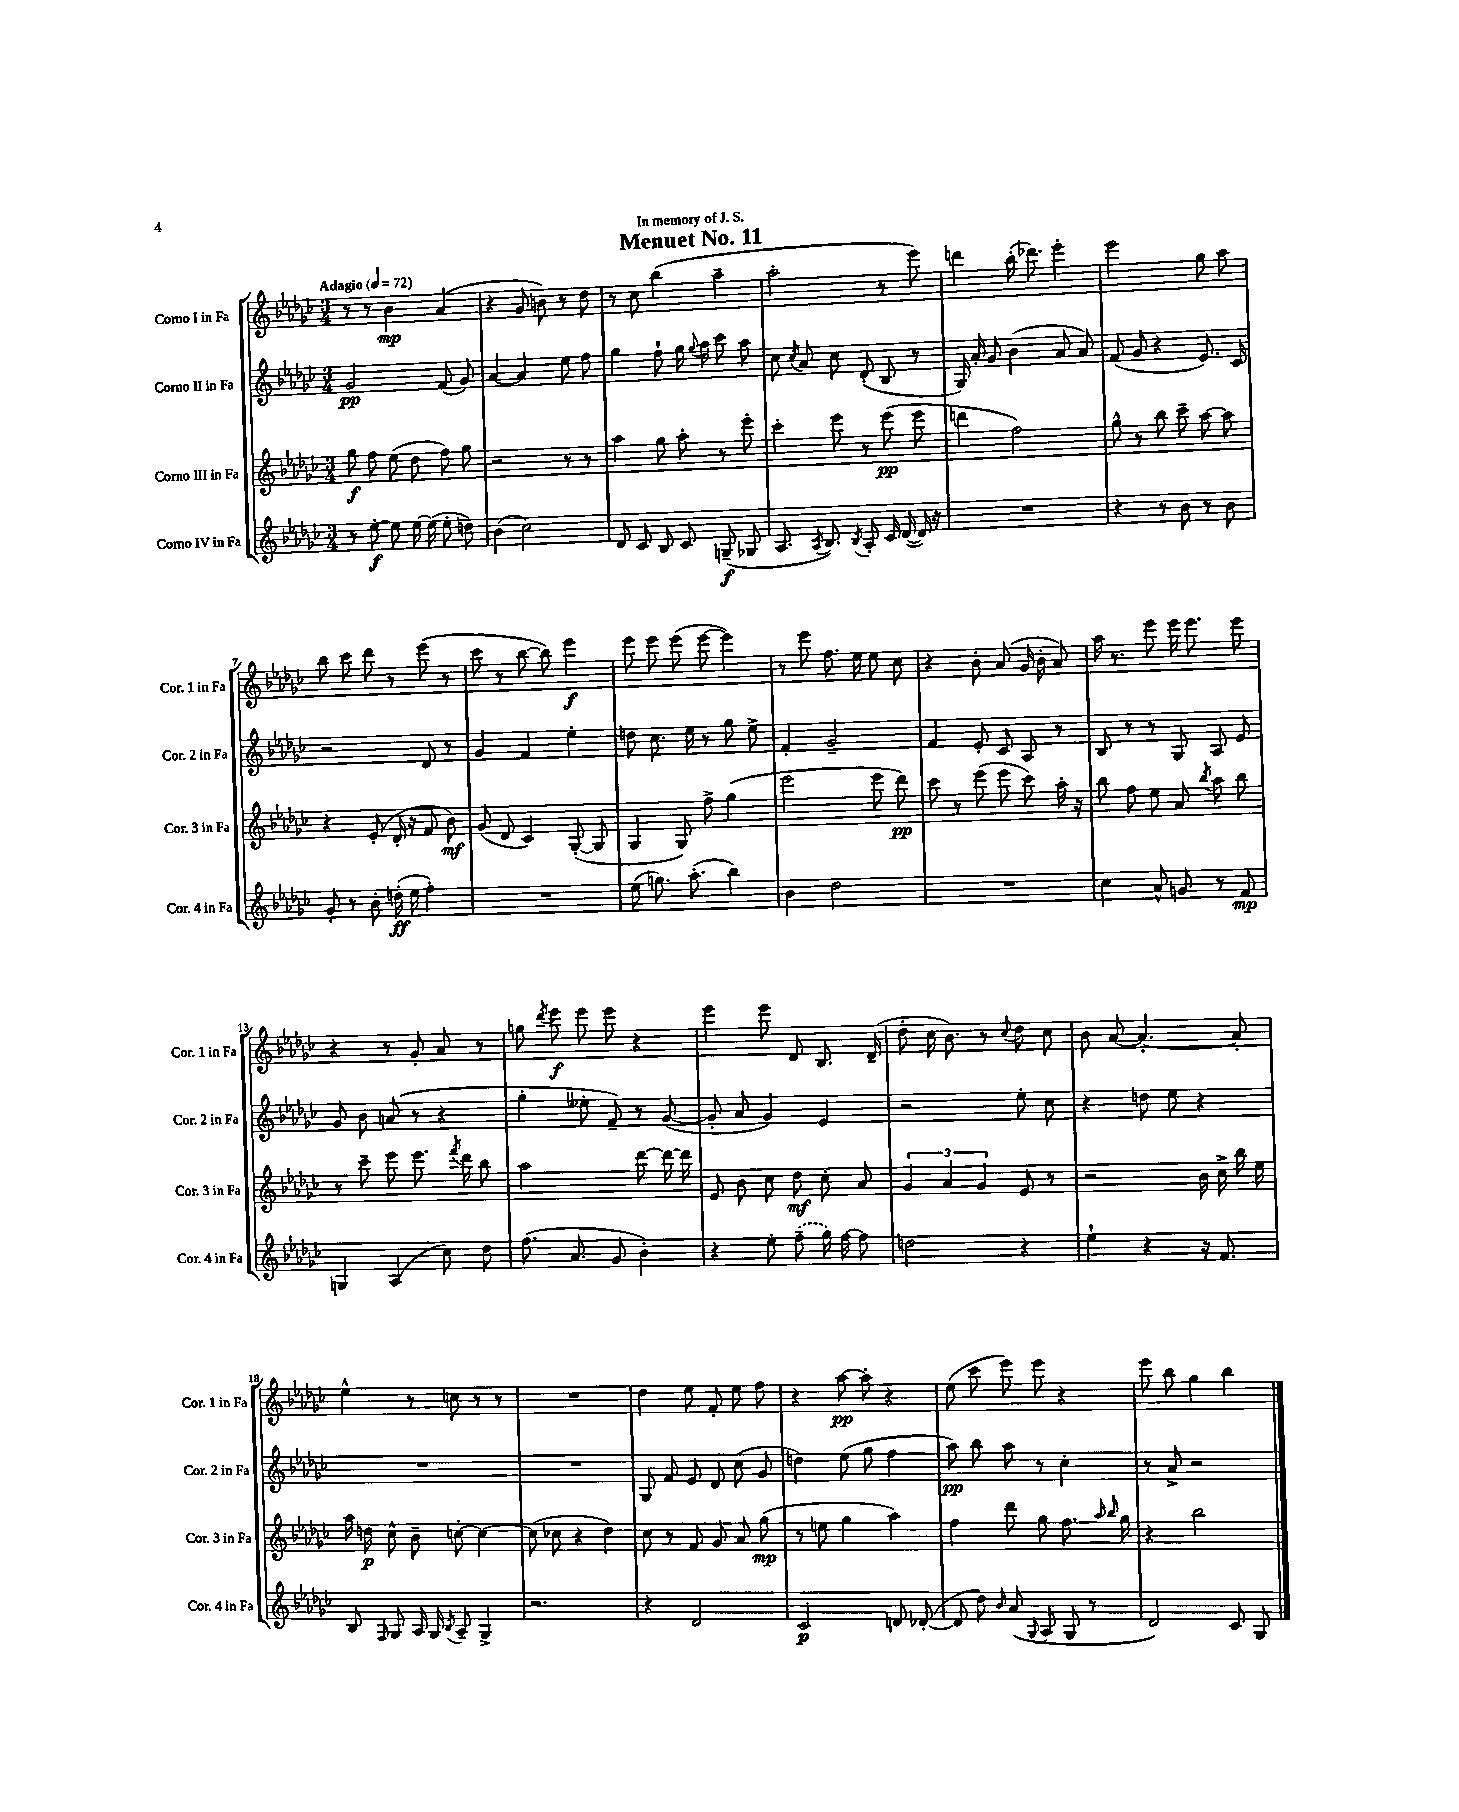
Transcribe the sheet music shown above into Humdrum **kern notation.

**kern	**dynam	**kern	**dynam	**kern	**dynam	**kern	**dynam
*part4	*part4	*part3	*part3	*part2	*part2	*part1	*part1
*staff4	*staff4	*staff3	*staff3	*staff2	*staff2	*staff1	*staff1
*I"Corno IV in Fa	*	*I"Corno III in Fa	*	*I"Corno II in Fa	*	*I"Corno I in Fa	*
*I'Cor. 4 in Fa	*	*I'Cor. 3 in Fa	*	*I'Cor. 2 in Fa	*	*I'Cor. 1 in Fa	*
*clefG2	*	*clefG2	*	*clefG2	*	*clefG2	*
*k[b-e-a-d-g-c-]	*	*k[b-e-a-d-g-c-]	*	*k[b-e-a-d-g-c-]	*	*k[b-e-a-d-g-c-]	*
*M3/4	*	*M3/4	*	*M3/4	*	*M3/4	*
*MM72	*	*MM72	*	*MM72	*	*MM72	*
=1	=1	=1	=1	=1	=1	=1	=1
!	!	!	!	!	!	!LO:TX:a:B:t=Adagio	!
8r	.	8gg-\	f	2g-/	pp	8r	.
[8ee-'\	f	8ff\	.	.	.	8r	.
8ee-\]	.	(8ee-\	.	.	.	4b-\	mp
[16ee-\	.	8dd-\	.	.	.	.	.
(16ee-\]	.	.	.	.	.	.	.
8ee-'\	.	8ff\)	.	(8f/	.	(4a-/	.
8ddn\)	.	8gg-\	.	8g-/)	.	.	.
=2	=2	=2	=2	=2	=2	=2	=2
(4b-\	.	2r	.	[4a-/	.	4r	.
2cc-\)	.	.	.	4a-/]	.	8g-/	.
.	.	.	.	.	.	8bn\)	.
.	.	8r	.	8ee-\	.	8r	.
.	.	8r	.	8ff\	.	8dd-\	.
=3	=3	=3	=3	=3	=3	=3	=3
8d-/	.	4aa-\	.	4gg-\	.	8r	.
8c-/	.	.	.	.	.	8cc-\	.
8B-/	.	8gg-\	.	8ff`\	.	(4bb-\	.
8c-/	.	8aa-'\	.	16gg-\	.	.	.
.	.	.	.	8qqgg-/	.	.	.
.	.	.	.	16aa-\	.	.	.
(8Gn~/	f	8r	.	8ccc-\	.	4aa-~\	.
8G-X/	.	8eee-'\	.	8aa-\	.	.	.
=4	=4	=4	=4	=4	=4	=4	=4
8.A-/	.	4ccc-'\	.	8cc-\	.	2aa-'\	.
.	.	.	.	8qcc-/	.	.	.
.	.	.	.	8a-/	.	.	.
8qA-/	.	.	.	.	.	.	.
8.B-/)	.	.	.	.	.	.	.
.	.	8eee-\	.	8cc-\	.	.	.
8qB-/	.	.	.	.	.	.	.
8A-'/	.	8r	.	(8d-'/	.	.	.
16c-/	.	(8eee-\	pp	8B-/	.	8r	.
([16d-/	.	.	.	.	.	.	.
16d-/])	.	8eee-\	.	8r	.	8eee-\)	.
16r	.	.	.	.	.	.	.
=5	=5	=5	=5	=5	=5	=5	=5
2.r	.	4dddn\	.	16G-/)	.	4dddn\	.
.	.	.	.	16a-'/	.	.	.
.	.	.	.	8g-/	.	.	.
.	.	2ff\)	.	(4b-\	.	(16bb-'\	.
.	.	.	.	.	.	8.ddd-X\)	.
.	.	.	.	8a-/	.	4eee-'\	.
.	.	.	.	8a-/)	.	.	.
=6	=6	=6	=6	=6	=6	=6	=6
4r	.	8gg-^^\	.	(8f/	.	2eee-\	.
.	.	8r	.	8g-/	.	.	.
8r	.	8bb-\	.	4r	.	.	.
8b-\	.	8ccc-~\	.	.	.	.	.
8r	.	[8aa-\	.	8.e-/)	.	8gg-\	.
8b-\	.	8aa-\]	.	.	.	8aa-\	.
.	.	.	.	16c-/	.	.	.
!!LO:LB:g=z
=7	=7	=7	=7	=7	=7	=7	=7
8g-'/	.	4r	.	2r	.	8bb-\	.
8r	.	.	.	.	.	8ccc-\	.
8b-'\	.	(8e-'/	.	.	.	8ddd-\	.
(16ddn'\	ff	16d-'/	.	.	.	8r	.
16ee-\	.	16r	.	.	.	.	.
4ff'\)	.	8f/	.	8d-/	.	(8eee-\	.
.	.	8b-\)	mf	8r	.	8r	.
=8	=8	=8	=8	=8	=8	=8	=8
2.r	.	(8g-/	.	4g-/	.	8ccc-\	.
.	.	8d-/	.	.	.	8r	.
.	.	4c-/)	.	4f/	.	[8bb-\	.
.	.	.	.	.	.	8bb-\])	.
.	.	([8G-'/	.	4ee-'\	.	4eee-\	f
.	.	8G-/]	.	.	.	.	.
=9	=9	=9	=9	=9	=9	=9	=9
(8ee-\	.	4G-/	.	8ddn\	.	8eee-\	.
8.ggn\)	.	.	.	8.cc-\	.	8eee-\	.
.	.	8G-/)	.	.	.	(8eee-\	.
(8.aa-'\	.	.	.	16ee-\	.	.	.
.	.	8ff^\	.	8r	.	[8eee-\	.
4bb-\)	.	(4gg-\	.	8gg-\	.	4eee-\])	.
.	.	.	.	8ee-^\	.	.	.
=10	=10	=10	=10	=10	=10	=10	=10
4b-\	.	2eee-\	.	4f'/	.	8r	.
.	.	.	.	.	.	8eee-\	.
2dd-\	.	.	.	2g-~/	.	8.ff\	.
.	.	.	.	.	.	16ee-\	.
.	.	8eee-\	.	.	.	8ee-\	.
.	.	8ddd-\)	pp	.	.	8cc-\	.
=11	=11	=11	=11	=11	=11	=11	=11
2.r	.	8ccc-\	.	4f/	.	4r	.
.	.	8r	.	.	.	.	.
.	.	(8eee-\	.	8e-'/	.	8b-'\	.
.	.	8eee-\	.	8c-/	.	(8a-/	.
.	.	8ccc-\)	.	8A-/	.	16g-/	.
.	.	.	.	.	.	16b-'\	.
.	.	16aa-'\	.	8r	.	8a-/)	.
.	.	16r	.	.	.	.	.
=12	=12	=12	=12	=12	=12	=12	=12
4cc-\	.	8bb-\	.	8B-/	.	16aa-\	.
.	.	.	.	.	.	8.r	.
.	.	8ff\	.	8r	.	.	.
8a-^^/	.	8ee-\	.	8r	.	8eee-\	.
8gn/	.	8a-/	.	8G-/	.	16eee-\	.
.	.	.	.	.	.	8.eee-\	.
.	.	8qbb-/	.	.	.	.	.
8r	.	8aa-\	.	8A-/	.	.	.
8f/	mp	8bb-\	.	8e-/	.	8eee-\	.
!!LO:LB:g=z
=13	=13	=13	=13	=13	=13	=13	=13
4Gn/	.	8r	.	8g-/	.	4r	.
.	.	8ccc-~\	.	8b-\	.	.	.
(4A-/	.	8eee-\	.	(8an/	.	8r	.
.	.	8.eee-\	.	8r	.	8g-'/	.
8cc-\)	.	.	.	4r	.	8a-/	.
.	.	8qfff/	.	.	.	.	.
.	.	16ddd-\	.	.	.	.	.
8dd-\	.	8bb-\	.	.	.	8r	.
=14	=14	=14	=14	=14	=14	=14	=14
(8.ff\	.	2aa-\	.	4gg-'\	.	8ggn\	.
.	.	.	.	.	.	8qddd-/	.
.	.	.	.	.	.	8eee-\	f
8.a-/	.	.	.	.	.	.	.
.	.	.	.	8ee--X'\	.	8eee-\	.
8g-/	.	.	.	8f~/)	.	8eee-\	.
4b-'\)	.	[8ddd-\	.	8r	.	4r	.
.	.	16ddd-\_	.	([8g-/	.	.	.
.	.	16ddd-\]	.	.	.	.	.
=15	=15	=15	=15	=15	=15	=15	=15
4r	.	8e-/	.	8g-'/]	.	4eee-\	.
.	.	8b-\	.	8a-/	.	.	.
8ee-'\	.	8cc-\	.	4g-/)	.	8eee-\	.
(8ff~\	.	8dd-\	mf	.	.	8d-/	.
16gg-\)	.	8cc-'\	.	4e-/	.	8.B-/	.
[16ff\	.	.	.	.	.	.	.
8ff\]	.	8a-/	.	.	.	.	.
.	.	.	.	.	.	(16d-~/	.
=16	=16	=16	=16	=16	=16	=16	=16
2ddn\	.	6g-/	.	2r	.	8dd-'\	.
.	.	.	.	.	.	16cc-\	.
.	.	6a-/	.	.	.	.	.
.	.	.	.	.	.	8.b-\)	.
.	.	6g-/	.	.	.	.	.
.	.	.	.	.	.	8r	.
.	.	.	.	.	.	8qqcc-/	.
4r	.	8e-/	.	8ee-'\	.	8dd-\	.
.	.	8r	.	8cc-\	.	8cc-\	.
=17	=17	=17	=17	=17	=17	=17	=17
4ee-`\	.	2r	.	4r	.	8b-\	.
.	.	.	.	.	.	[8a-/	.
4r	.	.	.	8ddn\	.	4.a-'/_	.
.	.	.	.	8ee-\	.	.	.
16r	.	16b-\	.	4r	.	.	.
8.f/	.	16cc-^\	.	.	.	.	.
.	.	16bb-\	.	.	.	8a-'/]	.
.	.	16ee-\	.	.	.	.	.
!!LO:LB:g=z
=18	=18	=18	=18	=18	=18	=18	=18
8B-/	.	16aa-\	.	2.r	.	4ee-^^\	.
.	.	16ddn\	p	.	.	.	.
16qqF/	.	.	.	.	.	.	.
8G-/	.	8cc-^^\	.	.	.	.	.
16A-/	.	8b-~\	.	.	.	8r	.
16G-/	.	.	.	.	.	.	.
8qB-/	.	.	.	.	.	.	.
8A-~/	.	[8ccn'\	.	.	.	8ccn\	.
4G-^/	.	4cc\_	.	.	.	8r	.
.	.	.	.	.	.	8r	.
=19	=19	=19	=19	=19	=19	=19	=19
2.r	.	(8cc\]	.	2.r	.	2.r	.
.	.	8cc-X\	.	.	.	.	.
.	.	4r	.	.	.	.	.
.	.	4dd-\)	.	.	.	.	.
=20	=20	=20	=20	=20	=20	=20	=20
4r	.	8cc-\	.	8G-/	.	4dd-\	.
.	.	8r	.	8f/	.	.	.
2d-/	.	8f/	.	8e-/	.	8ee-\	.
.	.	8g-/	.	8d-/	.	8f'/	.
.	.	8a-/	.	(8cc-\	.	8ee-\	.
.	.	(8gg-\	mp	8g-/	.	8ff\	.
=21	=21	=21	=21	=21	=21	=21	=21
2c-/	p	8r	.	4ddn\)	.	4r	.
.	.	8een\	.	.	.	.	.
.	.	4gg-\	.	(8ee-\	.	[8aa-\	pp
.	.	.	.	8gg-\	.	8aa-'\]	.
8dn/	.	4aa-\)	.	4ff\	.	4r	.
([8d-X'/	.	.	.	.	.	.	.
=22	=22	=22	=22	=22	=22	=22	=22
8d-/]	.	4ff\	.	8aa-\)	pp	(8ee-\	.
8dd-\)	.	.	.	8bb-\	.	8ccc-\	.
16qqb-/	.	.	.	.	.	.	.
(8a-/	.	8ddd-\	.	8aa-\	.	8eee-\)	.
8qqG-/	.	.	.	.	.	.	.
8A-/	.	8gg-\	.	8r	.	8eee-\	.
8G-/	.	8.ff\	.	4cc-'\	.	4r	.
8r	.	.	.	.	.	.	.
.	.	16qqaa-/	.	.	.	.	.
.	.	16qqbb-/	.	.	.	.	.
.	.	16gg-\	.	.	.	.	.
=23	=23	=23	=23	=23	=23	=23	=23
2d-/)	.	4r	.	8r	.	8eee-\	.
.	.	.	.	8a-^/	.	8bb-\	.
.	.	2bb-\	.	2r	.	4gg-\	.
8c-/	.	.	.	.	.	4bb-\	.
8G-/	.	.	.	.	.	.	.
==	==	==	==	==	==	==	==
*-	*-	*-	*-	*-	*-	*-	*-
